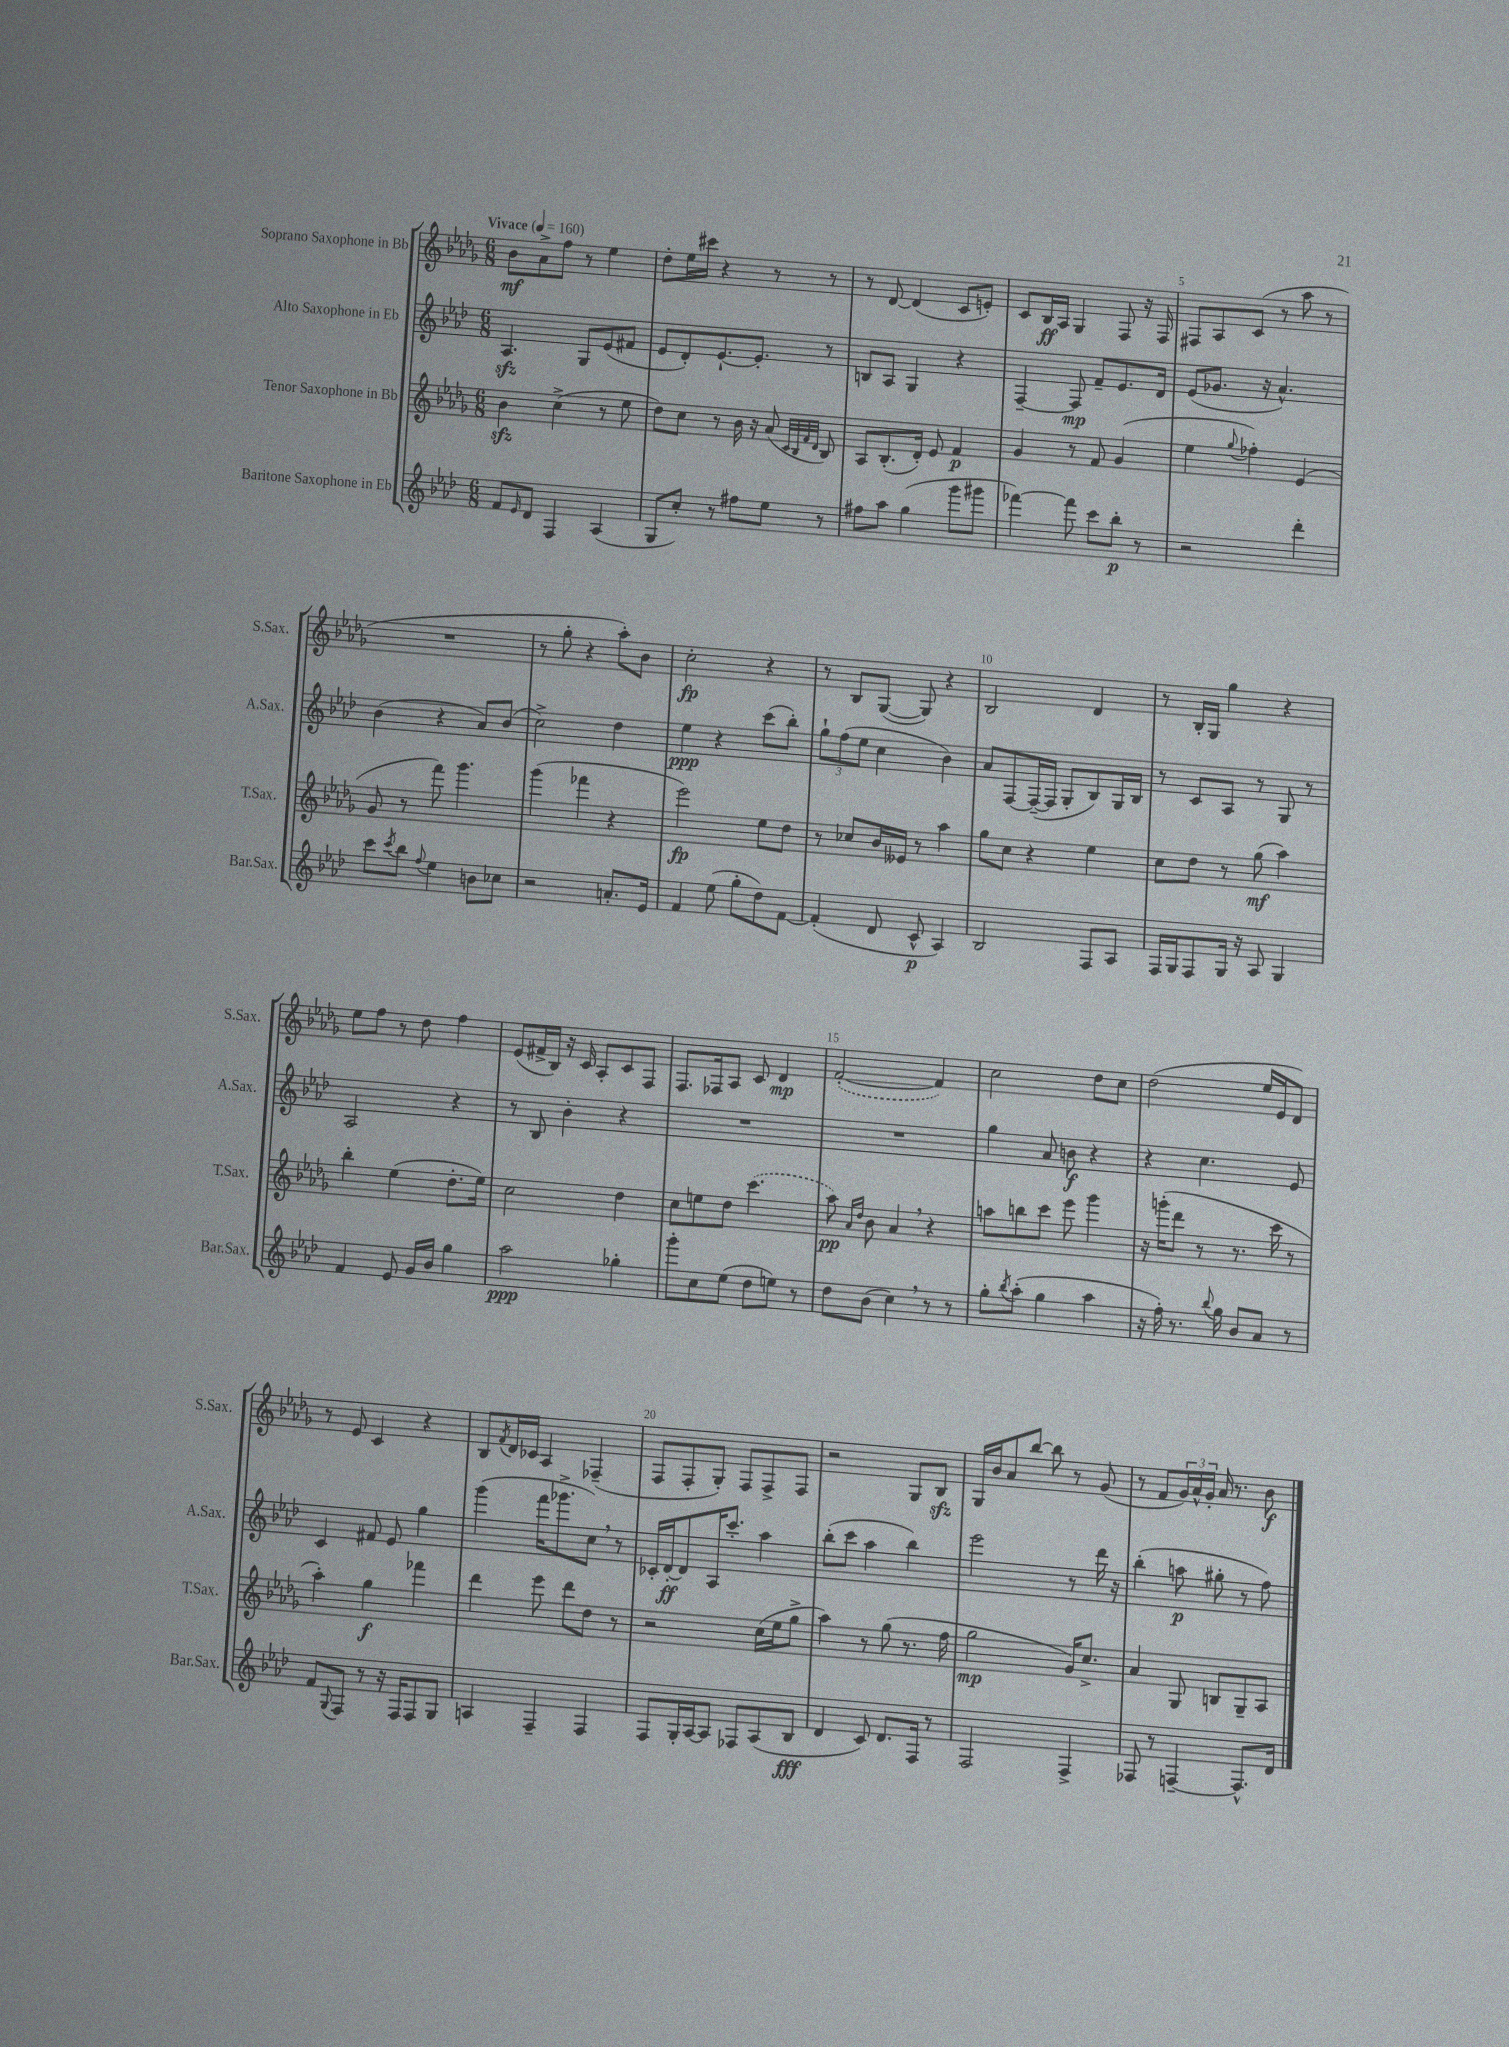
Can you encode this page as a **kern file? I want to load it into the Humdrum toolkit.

**kern	**kern	**kern	**kern
*staff4	*staff3	*staff2	*staff1
*clefG2	*clefG2	*clefG2	*clefG2
*k[b-e-a-d-]	*k[b-e-a-d-g-]	*k[b-e-a-d-]	*k[b-e-a-d-g-]
*M6/8	*M6/8	*M6/8	*M6/8
*MM160	*MM160	*MM160	*MM160
8f	4b-	4.A-	8b-
16qqe-	.	.	.
8d-	.	.	8a-^
4F	(4cc^	.	8ff
.	.	8G	8r
(4A-	8r	(8e-	4ee-
.	8ee-	8f#	.
=	=	=	=
8G	8dd-)	8e-	8dd-'
8cc')	8cc	8d-')	16ee-
.	.	.	16ccc#
8r	8r	[8.e-`	4r
8ff#	16b-	.	.
.	16r	8.e-']	.
8ee-	(8a-	.	8r
.	32qqc	.	.
.	32qqB-	.	.
.	32qqf	.	.
.	32qqd-	.	.
8r	8B-)	8r	8r
=	=	=	=
8ff#	8A-	8B	8r
8aa-	(8.B-'	8A-	[8d-
(4gg	.	4G	(4d-]
.	16d-')	.	.
.	8e-	.	.
8ggg	4f	4r	8c
8ggg#	.	.	8e')
=	=	=	=
[4fff-)	4g-	[4F~	8c
.	.	.	16B-
.	.	.	16A-
8fff-]	8r	8F]	4G-
8ccc	8f	8f~	.
8bb-'	(4g-	8.e-	8F
8r	.	.	16r
.	.	16d-	16F
=	=	=	=
2r	4ee-	(8e-	8F#
.	.	8.g-	8A-
.	8qqgg-	.	.
.	4ff-')	.	(8c
.	.	16r	.
.	.	4.a-^^)	8r
4ddd-'	(4e-	.	8aa-
.	.	.	8r
=	=	=	=
8ccc	8g-	(4b-	2.r
8qccc	.	.	.
8bb-	8r	.	.
8qqff	.	.	.
4ee-	8fff)	4r	.
.	4.ggg-	.	.
8b	.	8a-)	.
8cc-	.	(8b-	.
=	=	=	=
2r	(4ggg-	2cc^)	8r
.	.	.	8gg-'
.	4fff-	.	4r
8.a'	4r	4dd-	8aa-')
.	.	.	8b-
16e-	.	.	.
=	=	=	=
4f	2eee-)	4ee-	2cc'
(8ee-	.	4r	.
8gg'	.	.	.
8dd-)	8ee-	(8ccc	4r
[8f	8dd-	8bb-')	.
=	=	=	=
(4f']	8r	12gg`	8r
.	.	(12ff	.
.	8cc-	.	8B-
.	.	12ee-	.
8d-	16b-	4cc	([8G-
.	16e--	.	.
8c^^	8r	.	8G-])
4A-)	4aa-	4b-)	4r
=	=	=	=
2B-	8gg-	8a-	2B-
.	8cc	[8F	.
.	4r	(16F~_	.
.	.	16F]	.
.	.	8G'	.
8F	4ee-	8B-)	4d-
8A-	.	16G	.
.	.	16B-	.
=	=	=	=
16F	8cc	8r	8r
16G	.	.	.
8F	8dd-	8c	16B-'
.	.	.	16G-
16G	8r	8A-	4gg-
16r	.	.	.
8A-	(8gg-	8r	.
4G	4aa-)	8G	4r
.	.	8r	.
=	=	=	=
4f	4bb-'	2A-	8ee-
.	.	.	8ff
8e-	(4ee-	.	8r
16g	.	.	8dd-
16b-	.	.	.
4gg	8.dd-'	4r	4ff
.	16ee-)	.	.
=	=	=	=
2aa-	2cc	8r	(8e-
.	.	8B-	16f#^
.	.	.	16B-)
.	.	4b-'	16r
.	.	.	16c
.	.	.	8A-'
4gg-'	4dd-	4r	8c
.	.	.	8F
=	=	=	=
8ggg'	8cc	2.r	8.F
8cc	8ee	.	.
.	.	.	16F-
(8ee-	8dd-	.	8A-
8dd-	(4.ccc	.	8c
8ee)	.	.	4d-
8r	.	.	.
=	=	=	=
8dd-	8aa-)	2.r	([2f'
.	16qqa-	.	.
.	16qqdd-	.	.
(8b-	8b-	.	.
4cc)	4a-	.	.
8r	4r	.	4f])
8r	.	.	.
=	=	=	=
8gg'	8aa	4gg	2cc
8qbb-	.	.	.
(8aa-'	8bb	.	.
4gg	8ccc	8a-	.
.	8eee-	8b	.
4aa-	4ggg-	4r	8dd-
.	.	.	8cc
=	=	=	=
16r	16r	4r	(2dd-
16ff')	(16ggg'	.	.
8.r	8ddd-	.	.
.	8r	4.cc	.
8qqbb-	.	.	.
16gg	.	.	.
8b-	8.r	.	.
8a-	.	.	16ee-
.	16ccc	.	16e-
8r	8r	8e-	8d-)
=	=	=	=
8f	4aa-')	4c	8r
8qqG	.	.	.
8F	.	.	8e-
8r	4gg-	8f#	4c
16r	.	8e-	.
16F	.	.	.
8F	4fff-	4gg	4r
8G	.	.	.
=	=	=	=
4A	4ddd-	(4ggg	8B-
.	.	.	8qf
.	.	.	16d-
.	.	.	16c-
4F~	8eee-	16fff	4A-
.	.	8.ggg-^	.
.	8ddd-	.	.
4F	8dd-	8cc)	(4F-~
.	8r	8r	.
=	=	=	=
8F	2r	16c-'	8F
.	.	[16d-'	.
16G'	.	8d-]	8F'
[16A-	.	.	.
8A-]	.	16A-	8G-')
.	.	8.ccc'	.
8F-	.	.	8F
(8A-	(16cc	4aa-	8F^
.	16ee-	.	.
8B-	8gg-^	.	8F
=	=	=	=
4d-	4aa-)	(8bb-'	2r
.	.	8ccc	.
8c)	8r	4aa-	.
8.d-	(8gg-	.	.
.	8.r	4bb-)	8G-
16F	.	.	.
8r	.	.	8B-
.	16ff	.	.
=	=	=	=
2F	2gg-	2eee-	16G-
.	.	.	16b-
.	.	.	8a-
.	.	.	[8bb-
.	.	.	8bb-]
4F^	16g-)	8r	8r
.	8.cc^	.	.
.	.	16ddd-	(8g-
.	.	16r	.
=	=	=	=
8F-	4a-	(4bb-'	8r
8r	.	.	8f
[4F~	8G-	8aa	24g-)
.	.	.	24a-^^
.	.	.	24g-'
.	8B	8gg#'	16a-
.	.	.	8.r
8.F^^]	8G-~	8r	.
.	8A-	8ff)	8b-
16d-	.	.	.
==	==	==	==
*-	*-	*-	*-
